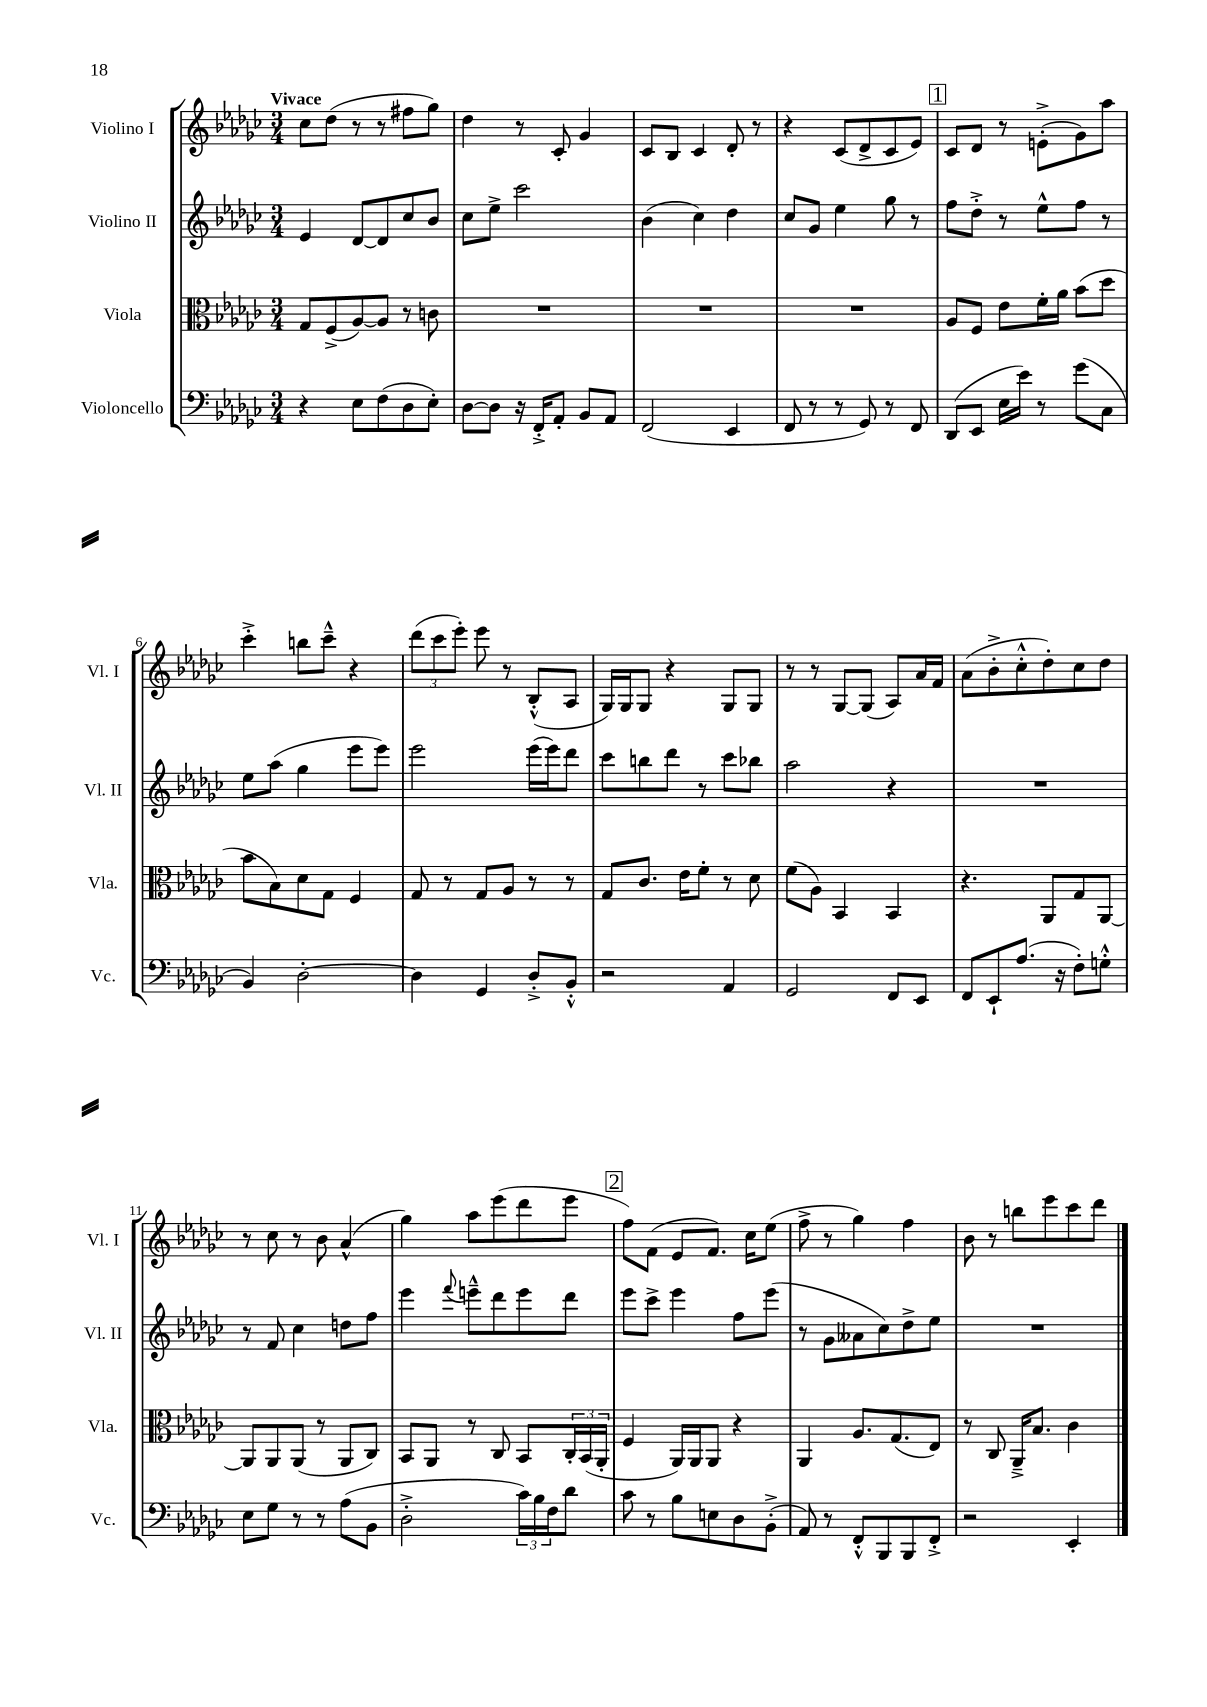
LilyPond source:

<<
\new StaffGroup <<
\new Staff = "s0" \with { instrumentName = "Violino I" shortInstrumentName = "Vl. I" } {
    \clef treble \key ges \major \numericTimeSignature \time 3/4 \tempo "Vivace"
    ces''8 des''8( r8 r8 fis''8 ges''8) |
    des''4 r8 ces'8-. ges'4 |
    ces'8 bes8 ces'4 des'8-. r8 |
    r4 ces'8( des'8-> ces'8 ees'8) |
    \mark \markup { \box "1" } ces'8 des'8 r8 e'8-.->( ges'8) aes''8 |
    ces'''4-.-> b''8 ces'''8---^ r4 |
    \tuplet 3/2 { des'''8( ces'''8 ees'''8-.) } ees'''8 r8 bes8-.-^( aes8 |
    ges16) ges16 ges8 r4 ges8 ges8 |
    r8 r8 ges8~ ges8( aes8) aes'16 f'16 |
    aes'8( bes'8-.-> ces''8-.-^ des''8-.) ces''8 des''8 |
    r8 ces''8 r8 bes'8 aes'4-^( |
    ges''4) aes''8 ees'''8( des'''8 ees'''8 |
    \mark \markup { \box "2" } f''8) f'8( ees'8 f'8.) ces''16 ees''8( |
    f''8-> r8 ges''4) f''4 |
    bes'8 r8 b''8 ees'''8 ces'''8 des'''8 \bar "|." |
}
\new Staff = "s1" \with { instrumentName = "Violino II" shortInstrumentName = "Vl. II" } {
    \clef treble \key ges \major \numericTimeSignature \time 3/4
    ees'4 des'8~ des'8 ces''8 bes'8 |
    ces''8 ees''8-> ces'''2 |
    bes'4( ces''4) des''4 |
    ces''8 ges'8 ees''4 ges''8 r8 |
    \mark \markup { \box "1" } f''8 des''8-.-> r8 ees''8-^ f''8 r8 |
    ees''8 aes''8( ges''4 ees'''8 ees'''8) |
    ees'''2 ees'''16( ees'''16) des'''8 |
    ces'''8 b''8 des'''8 r8 ces'''8 bes''8 |
    aes''2 r4 |
    R2. |
    r8 f'8 ces''4 d''8 f''8 |
    ees'''4 \appoggiatura { f'''8 } e'''8---^ des'''8 e'''8 des'''8 |
    \mark \markup { \box "2" } ees'''8 ces'''8-> ees'''4 f''8 ees'''8( |
    r8 ges'8 aeses'8 ces''8) des''8-> ees''8 |
    R2. \bar "|." |
}
\new Staff = "s2" \with { instrumentName = "Viola" shortInstrumentName = "Vla." } {
    \clef alto \key ges \major \numericTimeSignature \time 3/4
    ges8 f8->( aes8~) aes8 r8 c'8 |
    R2. |
    R2. |
    R2. |
    \mark \markup { \box "1" } aes8 f8 ees'8 f'16-. aes'16 bes'8( des''8 |
    bes'8 bes8) des'8 ges8 f4 |
    ges8 r8 ges8 aes8 r8 r8 |
    ges8 ces'8. ees'16 f'8-. r8 des'8 |
    f'8( aes8) bes,4 bes,4 |
    r4. aes,8 ges8 aes,8~ |
    aes,8 aes,8 aes,8( r8 aes,8 ces8) |
    bes,8 aes,8 r8 ces8 bes,8 \tuplet 3/2 { ces16-. bes,16( aes,16-. } |
    \mark \markup { \box "2" } f4 aes,16) aes,16 aes,8 r4 |
    aes,4 aes8. ges8.( ees8) |
    r8 ces8 aes,16---> bes8. ces'4 \bar "|." |
}
\new Staff = "s3" \with { instrumentName = "Violoncello" shortInstrumentName = "Vc." } {
    \clef bass \key ges \major \numericTimeSignature \time 3/4
    r4 ees8 f8( des8 ees8-.) |
    des8~ des8 r16 f,16-.-> aes,8-. bes,8 aes,8 |
    f,2( ees,4 |
    f,8 r8 r8 ges,8) r8 f,8 |
    \mark \markup { \box "1" } des,8( ees,8 ees16 ees'16) r8 ges'8( ces8 |
    bes,4) des2~-. |
    des4 ges,4 des8-.-> bes,8-.-^ |
    r2 aes,4 |
    ges,2 f,8 ees,8 |
    f,8 ees,8-! aes8.( r16 f8-.) g8-.-^ |
    ees8 ges8 r8 r8 aes8( bes,8 |
    des2-.-> \tuplet 3/2 { ces'16) bes16 f16 } des'8 |
    \mark \markup { \box "2" } ces'8 r8 bes8 e8 des8 bes,8-.->( |
    aes,8) r8 f,8-.-^ bes,,8 bes,,8 f,8-.-> |
    r2 ees,4-. \bar "|." |
}
>>
>>
